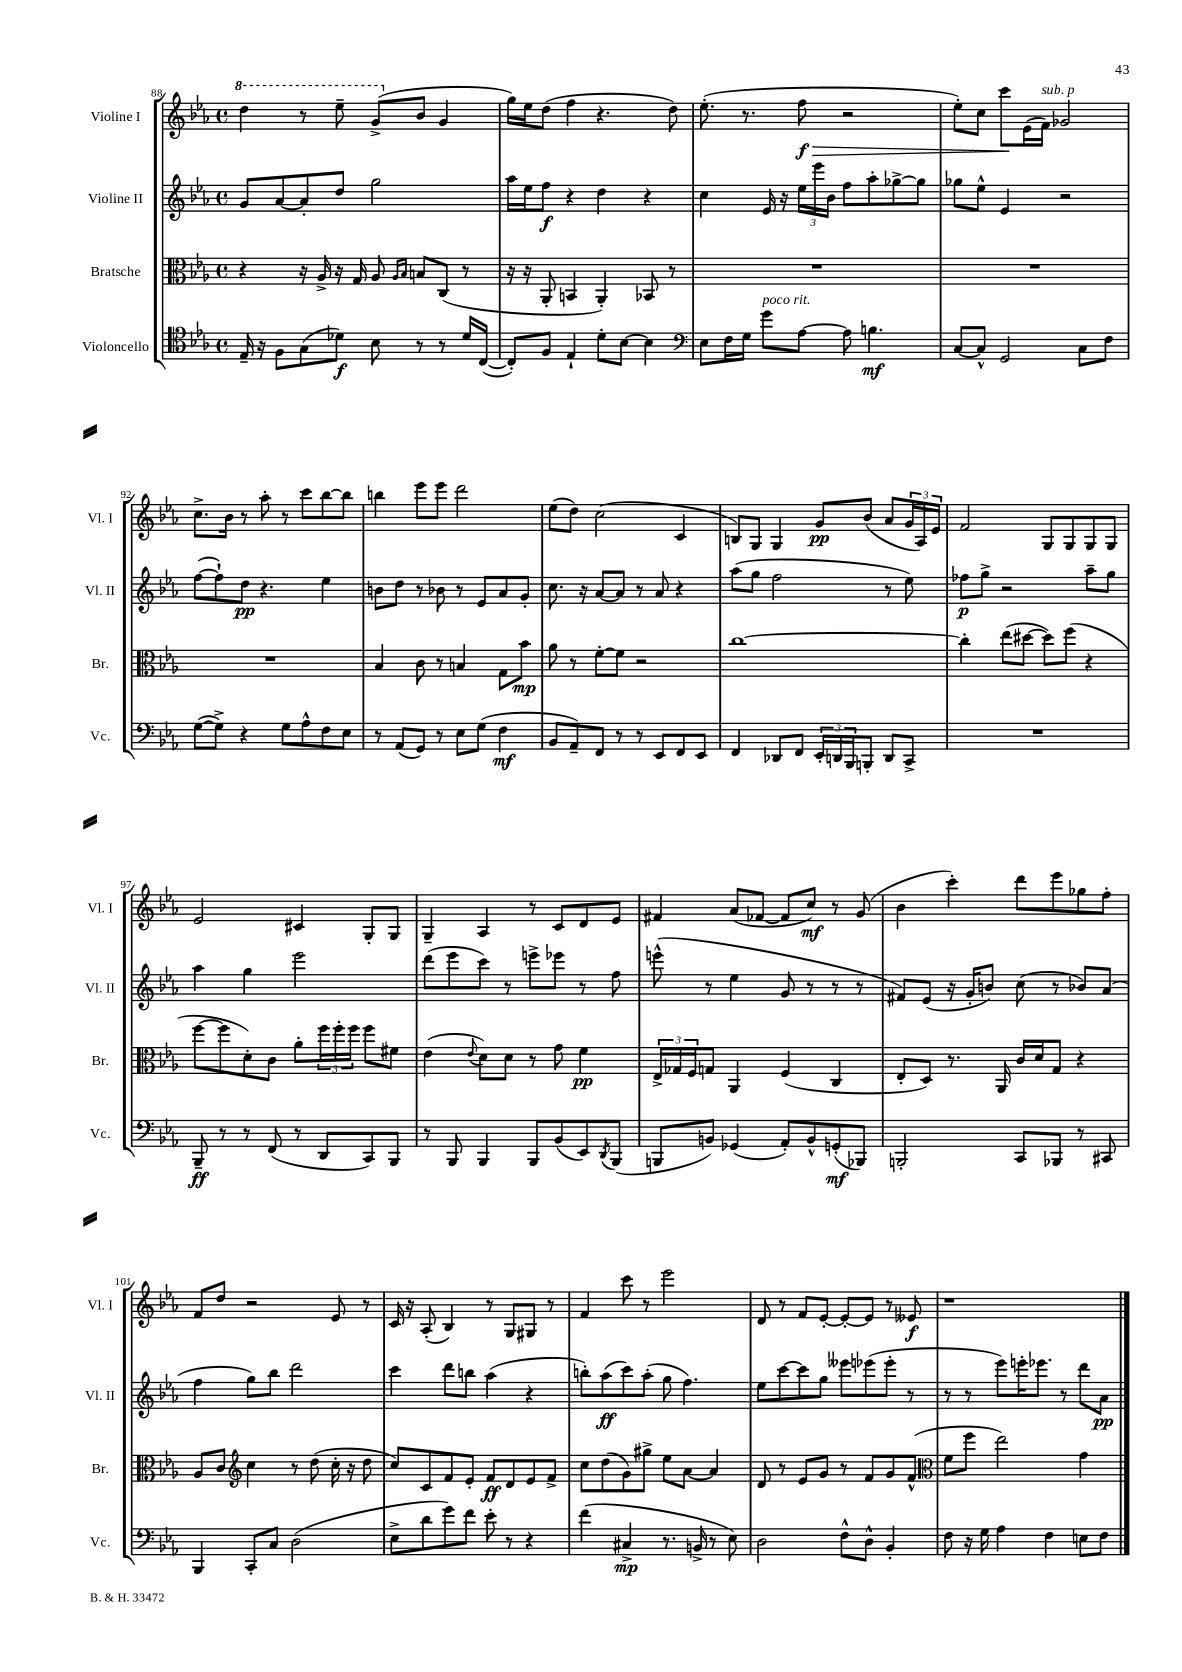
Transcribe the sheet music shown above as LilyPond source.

<<
\new StaffGroup <<
\new Staff = "s0" \with { instrumentName = "Violine I" shortInstrumentName = "Vl. I" } {
    \clef treble \key ees \major \defaultTimeSignature \time 4/4
    \ottava #1 d'''4 r8 ees'''8-- g''8->( \ottava #0 bes'8 g'4 |
    g''16) ees''16 d''8( f''4 r4. d''8) |
    ees''8.-.( r8. f''8\f\> r2 |
    ees''8-.) c''8 c'''8\! ees'16( f'16^\markup { \italic "sub. p" }) ges'2 |
    c''8.-> bes'16 r8 aes''8-. r8 c'''8 bes''8~ bes''8 |
    b''4 ees'''8 ees'''8 d'''2 |
    ees''8( d''8) c''2( c'4 |
    b8) g8 g4 g'8\pp bes'8( aes'8 \tuplet 3/2 { g'16 aes16) ees'16 } |
    f'2 g8 g8 g8 g8 |
    ees'2 cis'4 g8-. g8 |
    g4-- aes4 r8 c'8 d'8 ees'8 |
    fis'4 aes'8( fes'8~ fes'8 c''8\mf) r8 g'8( |
    bes'4 c'''4-.) d'''8 ees'''8 ges''8 f''8-. |
    f'8 d''8 r2 ees'8 r8 |
    c'16 r16 aes8-.( bes4) r8 g8 gis8 r8 |
    f'4 c'''8 r8 ees'''2 |
    d'8 r8 f'8 ees'8~-. ees'8~-. ees'8 r8 eeses'8\f |
    r1 \bar "|." |
}
\new Staff = "s1" \with { instrumentName = "Violine II" shortInstrumentName = "Vl. II" } {
    \clef treble \key ees \major \defaultTimeSignature \time 4/4
    g'8 aes'8~ aes'8-. d''8 g''2 |
    aes''16 ees''16 f''8\f r4 d''4 r4 |
    c''4 ees'16 r16 \tuplet 3/2 { ees''16 ees'''16 bes'16 } f''8 aes''8-. ges''8~-> ges''8 |
    ges''8 ees''8-^ ees'4 r2 |
    f''8~( f''8-!) d''8\pp r4. ees''4 |
    b'8 d''8 r8 bes'8 r8 ees'8 aes'8 g'8-. |
    c''8. r16 aes'8~ aes'8 r8 aes'8 r4 |
    aes''8( g''8 f''2 r8 ees''8) |
    fes''8\p g''8-> r2 aes''8-- g''8 |
    aes''4 g''4 ees'''2 |
    d'''8( ees'''8 c'''8) r8 e'''8-> ees'''8 r8 f''8 |
    e'''8-^( r8 ees''4 g'8 r8 r8 r8 |
    fis'8) ees'8( r16 g'16-. b'8) c''8( r8 bes'8) aes'8( |
    f''4 g''8) bes''8 d'''2 |
    c'''4 d'''8 b''8 aes''4( r4 |
    b''8-.) aes''8\ff( c'''8) aes''8-.( g''8 f''4.) |
    ees''8 c'''8~ c'''8 g''8 eeses'''8 ees'''8( ees'''8-. r8 |
    r8 r8 ees'''8) e'''16-. ees'''8. r8 d'''8 aes'8\pp \bar "|." |
}
\new Staff = "s2" \with { instrumentName = "Bratsche" shortInstrumentName = "Br." } {
    \clef alto \key ees \major \defaultTimeSignature \time 4/4
    r4 r16 aes16-> r16 g16 aes8 \grace { aes16 bes16 } b8 c8( r8 |
    r16 r16 aes,8-. b,4 aes,4-.) bes,8 r8 |
    R1 |
    R1 |
    R1 |
    bes4 c'8 r8 b4 g8 bes'8\mp |
    aes'8 r8 f'8~-. f'8 r2 |
    c''1~ |
    c''4-. ees''8( dis''8~ dis''8) f''8( r4 |
    f''8~ f''8 d'8-.) c'8 aes'8-. \tuplet 3/2 { f''16 f''16-. f''16 } f''8 fis'8 |
    ees'4( \appoggiatura { ees'8 } d'8) d'8 r8 g'8 f'4\pp |
    \tuplet 3/2 { ees16-> ges16 f16 } g8 aes,4 f4( c4 |
    ees8-. d8) r8. aes,16 c'16 d'16 g8 r4 |
    aes8 c'8 \clef treble c''4 r8 d''8( c''16-. r16 d''8 |
    c''8) c'8 f'8 ees'8-. f'8\ff d'8 ees'8 f'8-> |
    c''8 d''8( g'8) gis''8-> ees''8 aes'8~ aes'4 |
    d'8 r8 ees'8 g'8 r8 f'8 g'8 f'8-^( |
    \clef alto f'8 f''8 ees''2) g'4 \bar "|." |
}
\new Staff = "s3" \with { instrumentName = "Violoncello" shortInstrumentName = "Vc." } {
    \clef tenor \key ees \major \defaultTimeSignature \time 4/4
    ees16-- r16 f8 g8( des'8\f) bes8 r8 r8 des'16 c16~( |
    c8-.) f8 ees4-! d'8-. bes8~ bes4 |
    \clef bass ees8 f16 g16 g'8^\markup { \italic "poco rit." } aes8~ aes8 b4.\mf |
    c8~ c8-^ g,2 c8 f8 |
    g8~( g8->) r4 g8 aes8-^ f8 ees8 |
    r8 aes,8( g,8) r8 ees8 g8( f4\mf |
    bes,8 aes,8--) f,8 r8 r8 ees,8 f,8 ees,8 |
    f,4 des,8 f,8 \tuplet 3/2 { ees,16-. d,16 bes,,16 } b,,8-. d,8 c,8-> |
    R1 |
    bes,,8--\ff r8 r8 f,8( r8 d,8 c,8) bes,,8 |
    r8 bes,,8 bes,,4 bes,,8 bes,8( ees,8) \acciaccatura { d,8 } bes,,8( |
    b,,8 b,8) ges,4( aes,8-.) b,8-^ g,8-.\mf( bes,,8) |
    b,,2-. c,8 bes,,8 r8 cis,8 |
    bes,,4 c,8-. c8 d2( |
    ees8-> d'8 g'8) f'8 ees'8-. r8 r4 |
    f'4( cis4->\mp r8. b,16-> r8 ees8) |
    d2 f8-^ d8-^ bes,4-. |
    f8 r16 g16 aes4 f4 e8 f8 \bar "|." |
}
>>
>>
\layout { \context { \Score currentBarNumber = #88 } }
